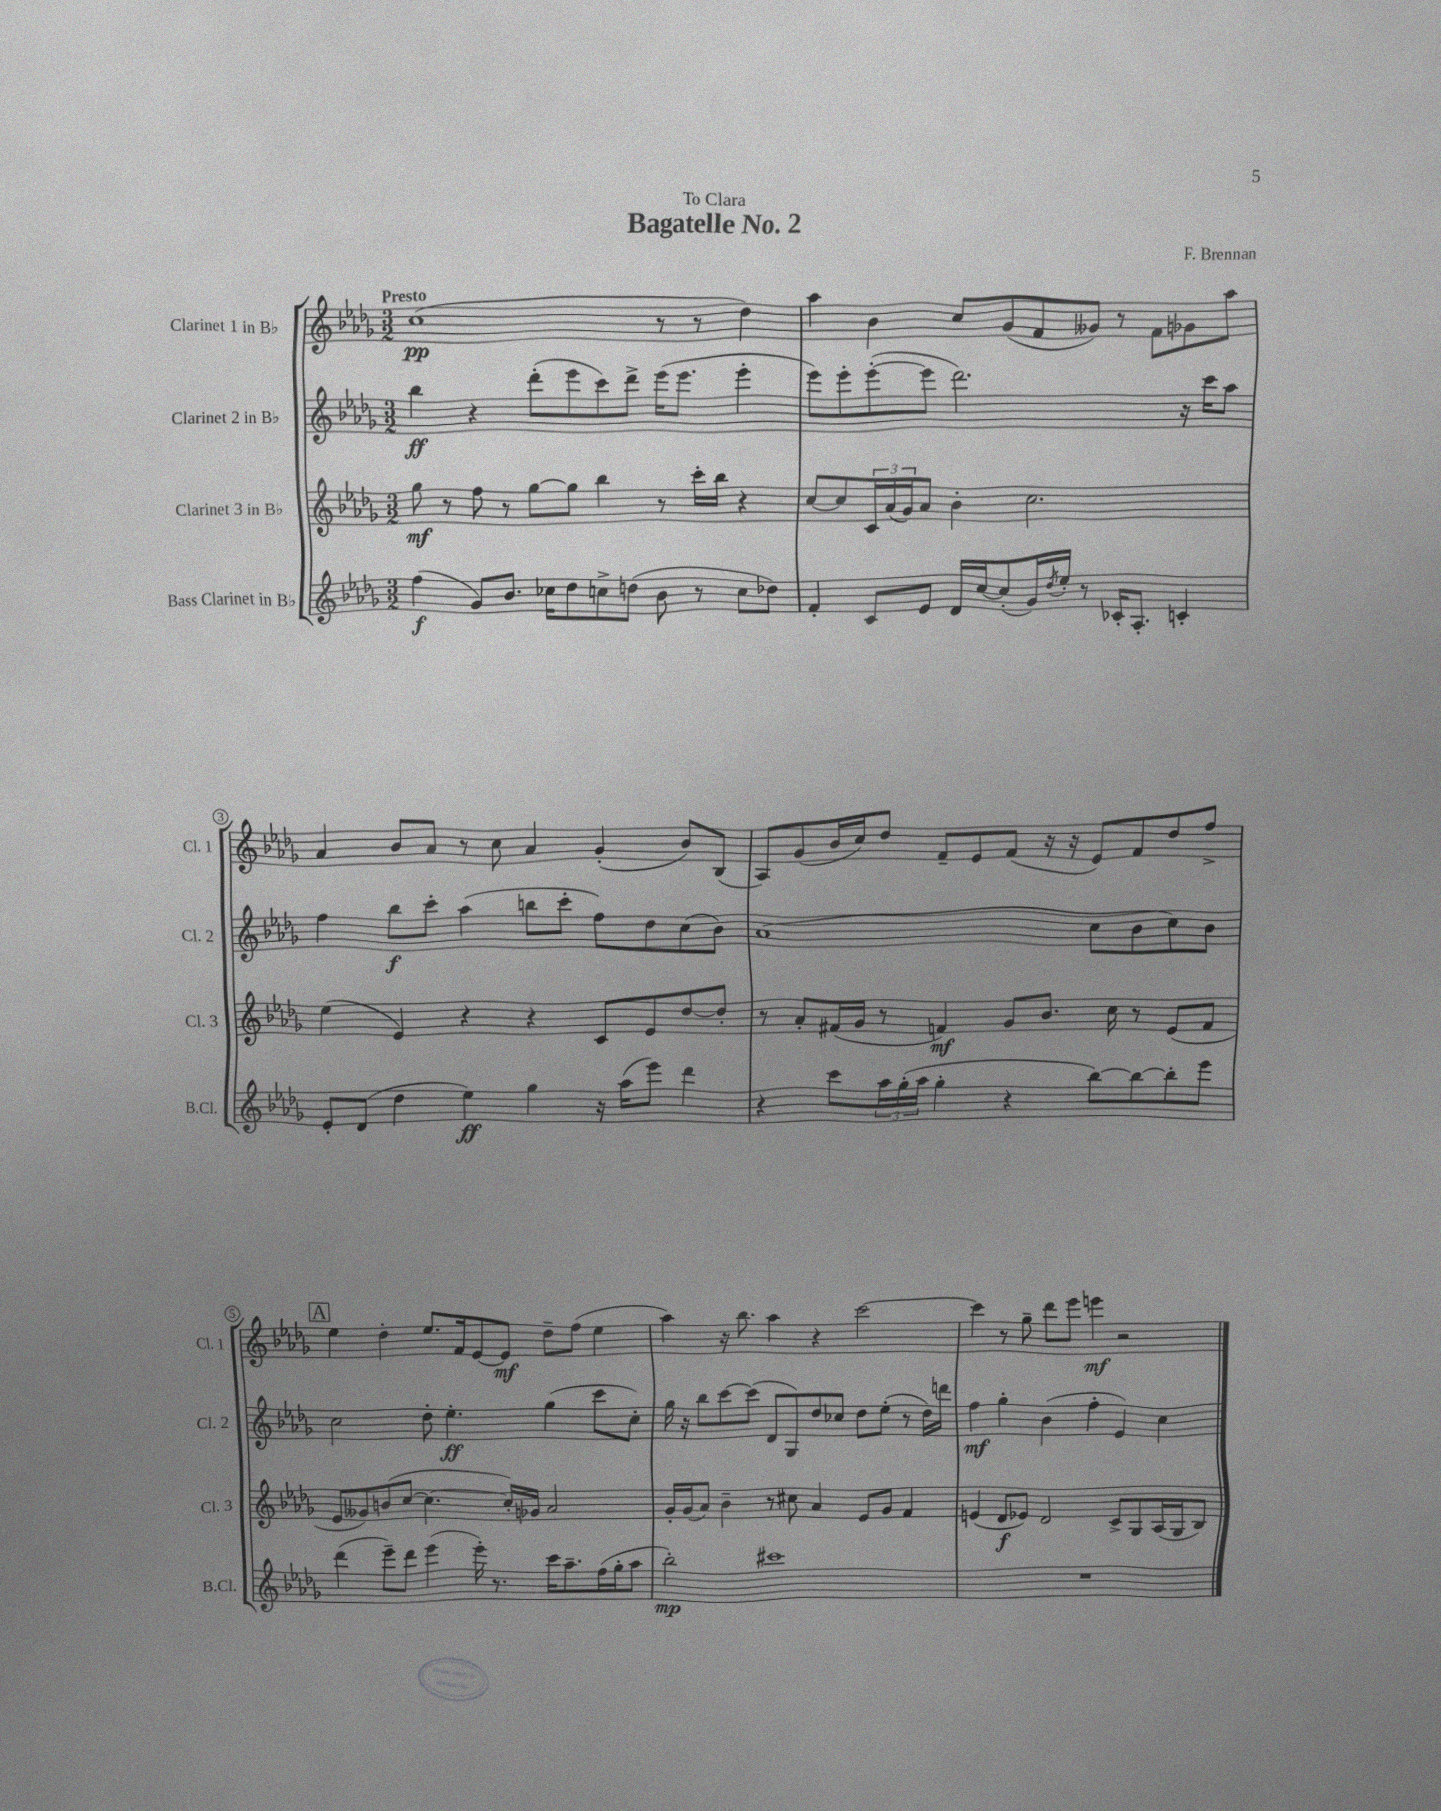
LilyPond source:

\header { title = "Bagatelle No. 2" composer = "F. Brennan" dedication = "To Clara" }
<<
\new StaffGroup <<
\new Staff = "s0" \with { instrumentName = "Clarinet 1 in Bb" shortInstrumentName = "Cl. 1" } {
    \clef treble \key des \major \numericTimeSignature \time 3/2 \tempo "Presto"
    c''1\pp( r8 r8 des''4) |
    aes''4 bes'4 c''8 ges'8( f'8 geses'8) r8 f'8 ges'8 aes''8 |
    aes'4 bes'8 aes'8 r8 c''8 aes'4 ges'4-.( bes'8) bes8( |
    aes8) ges'8( bes'16 c''16) des''8 f'8-- ees'8 f'8( r16 r16 ees'8) f'8 des''8 f''8-> |
    \mark \markup { \box "A" } ees''4 des''4-. ees''8. f'16 ees'8~ ees'8\mf des''8-- f''8( ees''4 |
    aes''4) r16 bes''8. aes''4 r4 c'''2~ |
    c'''4 r8 ges''8-- des'''8 ees'''8 e'''4\mf r2 \bar "|." |
}
\new Staff = "s1" \with { instrumentName = "Clarinet 2 in Bb" shortInstrumentName = "Cl. 2" } {
    \clef treble \key des \major \numericTimeSignature \time 3/2
    bes''4\ff r4 des'''8-.( ees'''8 c'''8) des'''8-> ees'''16( ees'''8. ees'''4-. |
    ees'''8) ees'''8-. ees'''8~-.( ees'''8 des'''2.) r16 c'''16 aes''8 |
    f''4 bes''8\f c'''8-. aes''4( b''8 c'''8-. f''8) des''8 c''8( bes'8) |
    aes'1( c''8 bes'8 c''8) bes'8 |
    \mark \markup { \box "A" } c''2 des''8-. ees''4.-.\ff ges''4( c'''8 c''8-.) |
    ges''16 r16 bes''8 c'''8~ c'''8( des'8 ges8) des''8 ces''8 des''8 ees''8-.( r8 des''16) d'''16 |
    f''4\mf ges''4-. bes'4( f''4-. ees'4) c''4 \bar "|." |
}
\new Staff = "s2" \with { instrumentName = "Clarinet 3 in Bb" shortInstrumentName = "Cl. 3" } {
    \clef treble \key des \major \numericTimeSignature \time 3/2
    ges''8\mf r8 f''8 r8 ges''8~ ges''8 bes''4 r8 c'''16-. bes''16 r4 |
    c''8~ c''8 \tuplet 3/2 { c'16 aes'16( ges'16) } aes'8 bes'4-. c''2. |
    ees''4( ees'4) r4 r4 c'8 ees'8 des''8~ des''8-. |
    r8 aes'8-. fis'16( ges'16 r8 f'4\mf) ges'8 bes'8. c''16 r8 ees'8( f'8 |
    \mark \markup { \box "A" } ees'8 geses'8) b'8( c''8~ c''4.~ c''16-.) ges'16 aes'2 |
    ges'16-. ges'16( aes'8) bes'4-- r8 cis''8 aes'4 ees'8 ges'8 f'4 |
    e'4( des'8\f ees'8) des'2 c'8-> ges8 aes16( ges16 bes8) \bar "|." |
}
\new Staff = "s3" \with { instrumentName = "Bass Clarinet in Bb" shortInstrumentName = "B.Cl." } {
    \clef treble \key des \major \numericTimeSignature \time 3/2
    f''4\f( ges'8) bes'8. ces''16 des''8 c''8-> d''8( bes'8 r8 c''8 des''8) |
    f'4-. c'8 ees'8 des'16 c''16~ c''8-.( ges'16) \acciaccatura { des''8 } ees''16-. r8 ces'16-. aes8.-. c'4-. |
    ees'8-. des'8( des''4 ees''4\ff) ges''4 r16 aes''16( ees'''8) des'''4 |
    r4 c'''8 \tuplet 3/2 { aes''16 ges''16-.( aes''16 } ges''4-. r4 bes''8~) bes''8~ bes''8-. ees'''8 |
    \mark \markup { \box "A" } des'''4( ees'''8--) des'''8 ees'''4( ees'''16-.) r8. c'''16 aes''8.-- f''16( ges''16-. aes''8 |
    bes''2-.\mp) cis'''1 |
    R1. \bar "|." |
}
>>
>>
\layout { \context { \Score \override BarNumber.stencil = #(make-stencil-circler 0.1 0.3 ly:text-interface::print) } }
